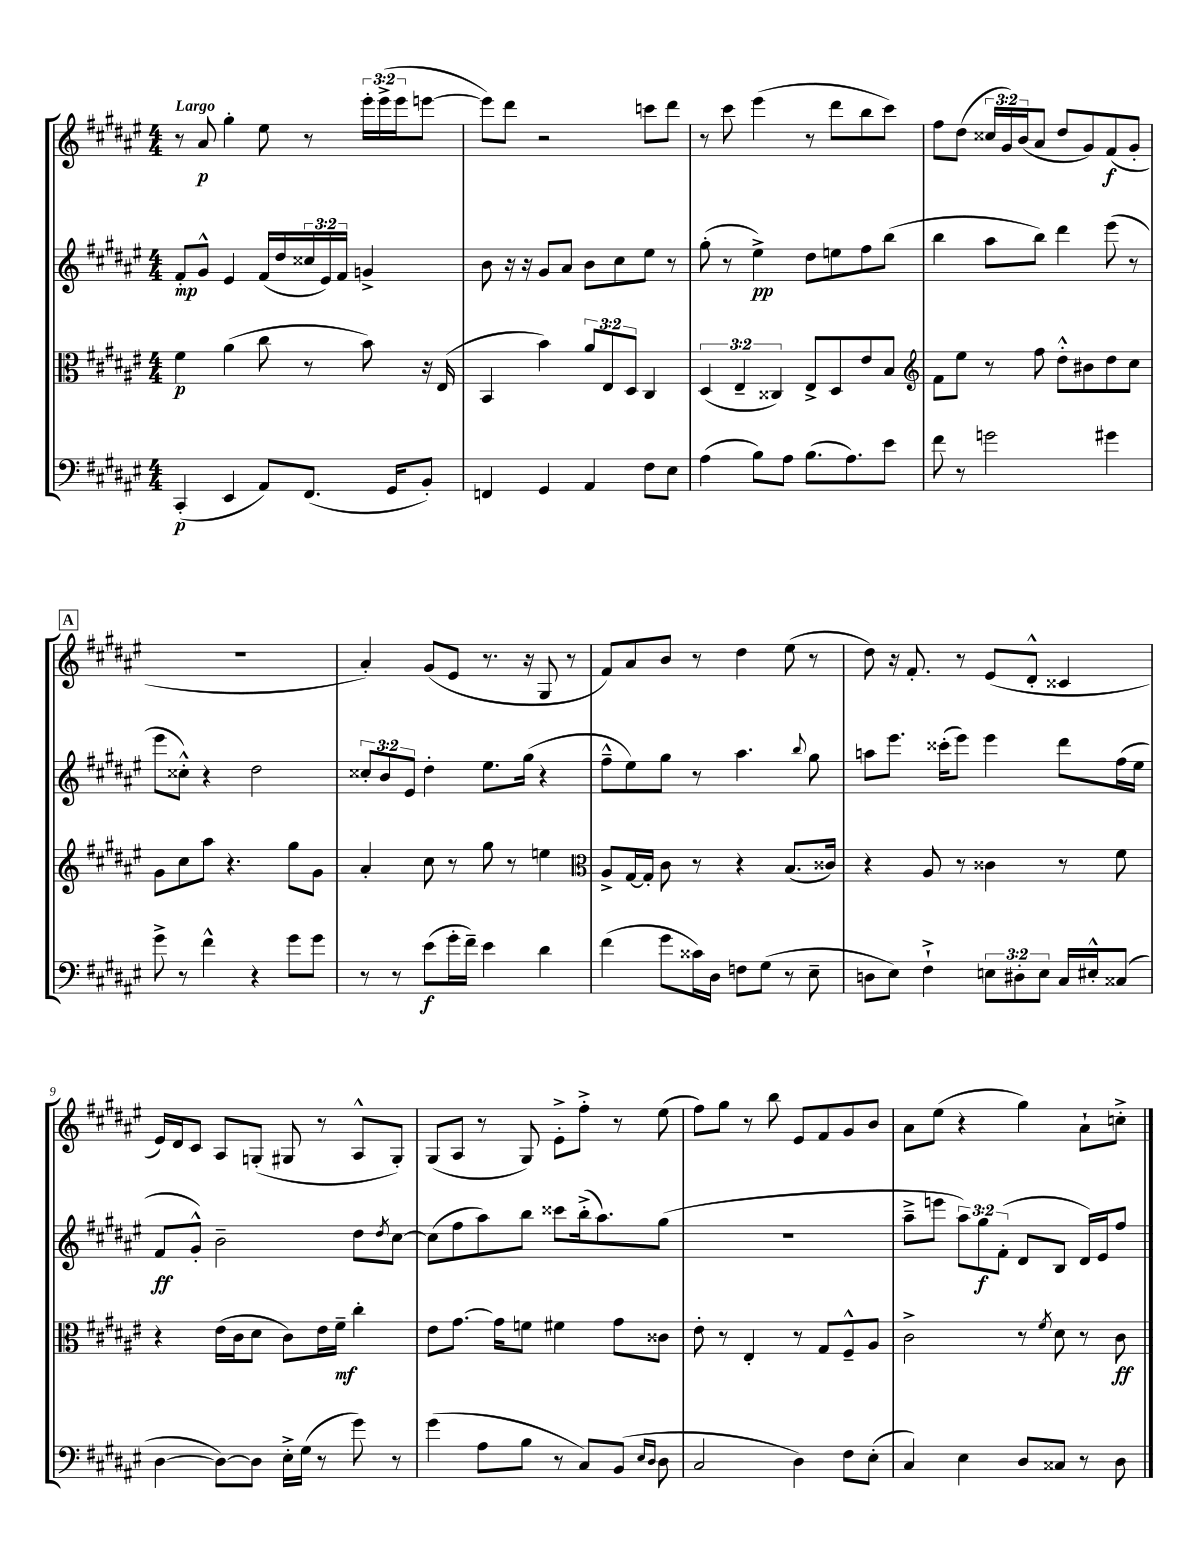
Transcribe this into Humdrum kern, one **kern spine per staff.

**kern	**kern	**kern	**kern
*staff4	*staff3	*staff2	*staff1
*clefF4	*clefC3	*clefG2	*clefG2
*k[f#c#g#d#a#e#]	*k[f#c#g#d#a#e#]	*k[f#c#g#d#a#e#]	*k[f#c#g#d#a#e#]
*M4/4	*M4/4	*M4/4	*M4/4
(4CC#'	4f#	8f#'	8r
.	.	8g#^^	8a#
4EE#	(4a#	4e#	4gg#'
8AA#)	8cc#	(16f#	8ee#
.	.	16dd#	.
(8.FF#	8r	24cc##	8r
.	.	24e#)	.
.	.	24f#	.
.	8b)	4g^	24eee#'
.	.	.	(24eee#^
16GG#	.	.	.
.	.	.	24eee#
8BB')	16r	.	[8eee
.	(16E#	.	.
=	=	=	=
4FF	4BB	8b	8eee])
.	.	16r	8ddd#
.	.	16r	.
4GG#	4b)	8g#	2r
.	.	8a#	.
4AA#	12a#	8b	.
.	12E#	.	.
.	.	8cc#	.
.	12D#	.	.
8F#	4C#	8ee#	8ccc
8E#	.	8r	8ddd#
=	=	=	=
(4A#	(6D#	(8gg#'	8r
.	.	8r	8ccc#
.	6E#~	.	.
8B)	.	4ee#^)	(4eee#
.	6C##)	.	.
8A#	.	.	.
(8.B	8E#^	8dd#	8r
.	8D#	8ee	8ddd#
8.A#)	.	.	.
.	8e#	8ff#	8bb
8e#	8B	(8bb	8ccc#)
=	=	=	=
*	*clefG2	*	*
8f#	8f#	4bb	8ff#
8r	8ee#	.	(8dd#
2g	8r	8aa#	24cc##
.	.	.	24g#)
.	.	.	(24b
.	8ff#	8bb)	8a#
.	8dd#'^^	4ddd#	8dd#
.	8b#	.	8g#)
4g#	8dd#	(8eee#	(8f#
.	8cc#	8r	8g#'
=	=	=	=
8g#^	8g#	8eee#	1r
8r	8cc#	8cc##'^^)	.
4f#^^	8aa#	4r	.
.	4.r	.	.
4r	.	2dd#	.
8g#	8gg#	.	.
8g#	8g#	.	.
=	=	=	=
8r	4a#'	12cc##'	4a#')
.	.	12b	.
8r	.	.	.
.	.	12e#	.
(8e#	8cc#	4dd#'	(8g#
16g#'	8r	.	8e#
16f#~)	.	.	.
4e#	8gg#	8.ee#	8.r
.	8r	.	.
.	.	(16gg#	16r
4d#	4ee	4r	8G#
.	.	.	8r
=	=	=	=
*	*clefC3	*	*
(4f#	8A#^	8ff#~^^	8f#)
.	[16G#	8ee#)	8a#
.	16G#']	.	.
8g#	8c#	8gg#	8b
16c##)	8r	8r	8r
16D#	.	.	.
8F	4r	4.aa#	4dd#
(8G#	.	.	.
8r	(8.B	.	(8ee#
.	.	8qqbb	.
8E#~	.	8gg#	8r
.	16c##)	.	.
=	=	=	=
8D	4r	8aa	8dd#)
8E#)	.	8.eee#	16r
.	.	.	8.f#'
4F#`^	8A#	.	.
.	.	(16ccc##'	.
.	8r	8eee#)	8r
12E	4c##	4eee#	(8e#
12D#'	.	.	.
.	.	.	8d#'^^
12E	.	.	.
16C#	8r	8ddd#	4c##
16E#'^^	.	.	.
(8C##	8f#	(16ff#	.
.	.	16ee#	.
=	=	=	=
[4D#	4r	8f#	16e#)
.	.	.	16d#
.	.	8g#'^^)	8c#
8D#_)	(16e#	2b~	8A#
.	16c#	.	.
8D#]	8d#	.	(8G'
16E#'^	8c#)	.	8G#
(16G#	.	.	.
8r	16e#	.	8r
.	16f#~	.	.
8g#)	4cc#'	8dd#	8A#^^
.	.	8qdd#	.
8r	.	[8cc#	8G#')
=	=	=	=
(4g#	8e#	(8cc#]	(8G#
.	[8.g#	8ff#	8A#
8A#	.	8aa#)	8r
.	16g#]	.	.
8B	8f	8bb	8G#)
8r	4f#	8ccc##	8e#'^
8C#)	.	(16bb'^	8ff#'^
.	.	8.aa#)	.
(8BB	8g#	.	8r
16qqE#	.	.	.
16qqD#	.	.	.
8D#	8c##	(8gg#	(8ee#
=	=	=	=
2C#	8e#'	1r	8ff#)
.	8r	.	8gg#
.	4E#'	.	8r
.	.	.	8bb
4D#)	8r	.	8e#
.	8G#	.	8f#
8F#	8F#~^^	.	8g#
(8E#'	8A#	.	8b
=	=	=	=
4C#)	2c#^	8aa#~^	8a#
.	.	8eee	(8ee#
4E#	.	12aa#)	4r
.	.	12gg#	.
.	.	(12f#'	.
8D#	8r	8d#	4gg#)
.	8qf#	.	.
8C##	8d#	8B	.
8r	8r	16d#)	8a#`
.	.	16e#	.
8D#	8c#	8ff#	8cc'^
==	==	==	==
*-	*-	*-	*-
